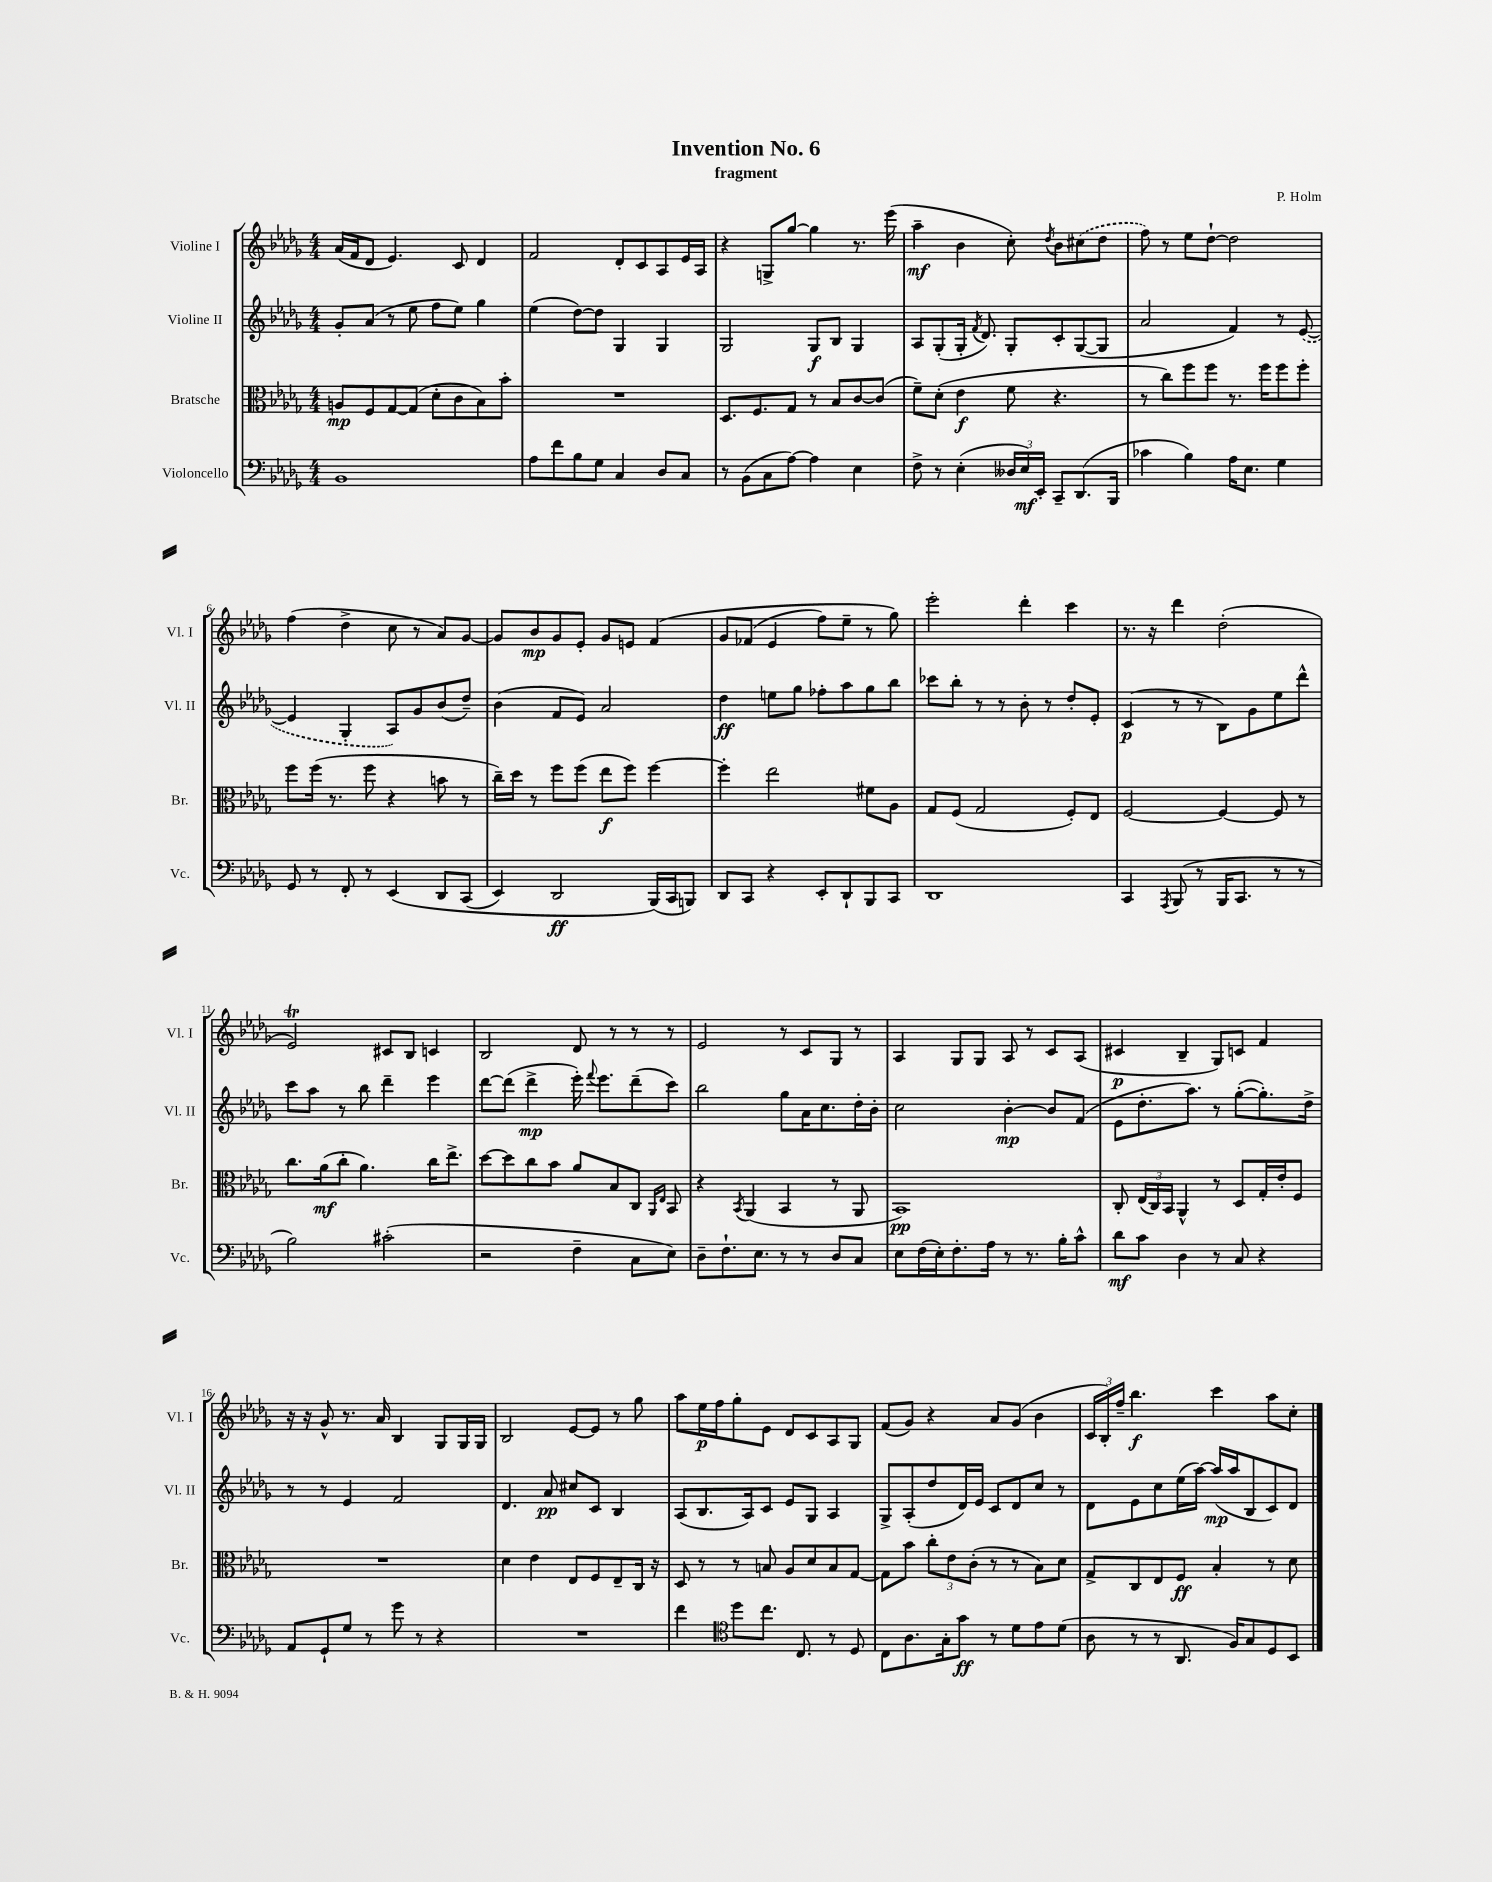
\header { title = "Invention No. 6" composer = "P. Holm" subtitle = "fragment" }
<<
\new StaffGroup <<
\new Staff = "s0" \with { instrumentName = "Violine I" shortInstrumentName = "Vl. I" } {
    \clef treble \key des \major \numericTimeSignature \time 4/4
    \autoBeamOff aes'16[( f'16 des'8] ees'4.) c'8 des'4 |
    f'2 des'8[-. c'8 aes8 ees'16 aes16] |
    r4 g8[-> ges''8]~ ges''4 r8. ees'''16( |
    aes''4--\mf bes'4 c''8-.) \acciaccatura { des''8 } bes'8[ \once \slurDashed cis''8( des''8] |
    f''8) r8 ees''8[ des''8]~-! des''2 |
    f''4( des''4-> c''8 r8 aes'8[) ges'8]~ |
    ges'8[ bes'8\mp ges'8 ees'8]-. ges'8[ e'8] f'4\( |
    ges'8[ fes'8]( ees'4 f''8[) ees''8]-- r8 ges''8\) |
    ees'''2-. des'''4-. c'''4 |
    r8. r16 des'''4 des''2-.( |
    ees'2\trill) cis'8[ bes8] c'4 |
    bes2 des'8 r8 r8 r8 |
    ees'2 r8 c'8[ ges8] r8 |
    aes4 ges8[ ges8] aes8 r8 c'8[ aes8]( |
    cis'4\p bes4-- ges8[) c'8] f'4 |
    r16 r16 ges'8-^ r8. aes'16 bes4 ges8[ ges16 ges16] |
    bes2 ees'8[~ ees'8] r8 ges''8 |
    aes''8[ ees''16\p f''16 ges''8-. ees'8] des'8[ c'8 aes8 ges8] |
    f'8[( ges'8]) r4 aes'8[ ges'8]( bes'4 |
    \tuplet 3/2 { c'16[ bes16-.) f''16]-- } bes''4.\f c'''4 aes''8[ c''8]-. \bar "|." |
}
\new Staff = "s1" \with { instrumentName = "Violine II" shortInstrumentName = "Vl. II" } {
    \clef treble \key des \major \numericTimeSignature \time 4/4
    \autoBeamOff ges'8[-. aes'8]( r8 ees''8 f''8[ ees''8]) ges''4 |
    ees''4( des''8[~) des''8] ges4 ges4 |
    ges2 ges8[\f bes8] ges4 |
    aes8[ ges8-.( ges16]-. \acciaccatura { f'8 } des'8.) ges8[-. c'8-. ges8~( ges8] |
    aes'2 f'4) r8 \once \slurDashed ees'8~( |
    ees'4 ges4-. aes8[) ges'8 bes'8( des''8]--) |
    bes'4( f'8[ ees'8]) aes'2 |
    des''4\ff e''8[ ges''8] fes''8[-. aes''8 ges''8 bes''8] |
    ces'''8[ bes''8]-. r8 r8 bes'8-. r8 des''8[-. ees'8]-. |
    c'4\p( r8 r8 bes8[) ges'8 ees''8 des'''8]-^ |
    c'''8[ aes''8] r8 bes''8 des'''4-- ees'''4 |
    des'''8[~ des'''8]( des'''4->\mp ees'''16-.) \appoggiatura { f'''8 } ees'''8.[ des'''8--( c'''8]) |
    bes''2 ges''8[ aes'16 c''8. des''16-. bes'16]-. |
    c''2 bes'4~-.\mp bes'8[ f'8]( |
    ees'8[ des''8.-. aes''8.]) r8 ges''8[~-.( ges''8.-.) des''16]-> |
    r8 r8 ees'4 f'2 |
    des'4. aes'8\pp cis''8[ c'8] bes4 |
    aes8[( bes8. aes16) c'8] ees'8[ ges8] aes4 |
    ges8[-> aes8-.( des''8 des'16) ees'16] c'8[ des'8 c''8] r8 |
    des'8[ ees'8 c''8 ees''16( aes''16]~) aes''16[\mp( aes''16 bes8 c'8) des'8] \bar "|." |
}
\new Staff = "s2" \with { instrumentName = "Bratsche" shortInstrumentName = "Br." } {
    \clef alto \key des \major \numericTimeSignature \time 4/4
    \autoBeamOff a8[\mp f8 ges8~ ges8]( des'8[-. c'8 bes8) bes'8]-. |
    R1 |
    des8.[ f8. ges8] r8 bes8[ c'8~ c'8]( |
    f'8[--) des'8]-.( ees'4\f f'8 r4. |
    r8 c''8[) f''8 f''8] r8. f''16[ f''8 f''8]-. |
    f''8[ f''16]( r8. f''8 r4 b'8 r8 |
    c''16[--) des''16] r8 f''8[ f''8]( ees''8[\f f''8]) f''4~ |
    f''4-. ees''2 fis'8[ aes8] |
    ges8[ f8]( ges2 f8[-.) ees8] |
    f2~ f4~ f8 r8 |
    c''8.[ aes'16\mf( c''8]-. aes'4.) c''16[ ees''8.]-> |
    des''8[~ des''8 c''8 bes'8] aes'8[ bes8 c8] \grace { aes,16[ ees16] } bes,8 |
    r4 \acciaccatura { bes,8 } aes,4( bes,4 r8 aes,8 |
    bes,1\pp) |
    c8-. \tuplet 3/2 { ees16[( c16) bes,16] } aes,4-^ r8 des8[ ges16-. ees'16-. f8] |
    R1 |
    des'4 ees'4 ees8[ f8 ees8-- c16] r16 |
    des8 r8 r8 b8 aes8[ des'8 b8 ges8]~ |
    ges8[ bes'8] \tuplet 3/2 { c''8[-. ees'8 c'8]-.( } r8 r8 bes8[) des'8] |
    ges8[-> c8 ees8 f8]\ff bes4-. r8 des'8 \bar "|." |
}
\new Staff = "s3" \with { instrumentName = "Violoncello" shortInstrumentName = "Vc." } {
    \clef bass \key des \major \numericTimeSignature \time 4/4
    \autoBeamOff bes,1 |
    aes8[ f'8 bes8 ges8] c4 des8[ c8] |
    r8 bes,8[( c8 aes8]~) aes4 ees4 |
    f8-> r8 ees4-.( \tuplet 3/2 { deses16[ ees16\mf) ees,16]-. } c,8[-- des,8.( bes,,16] |
    ces'4 bes4) aes16[ ees8.] ges4 |
    ges,8 r8 f,8-. r8 ees,4\( des,8[ c,8]( |
    ees,4) des,2\ff bes,,16[(\) c,16 b,,8]) |
    des,8[ c,8] r4 ees,8[-. des,8-! bes,,8 c,8] |
    des,1 |
    c,4 \acciaccatura { aes,,8 } bes,,8( r8 bes,,16[ c,8.] r8 r8 |
    bes2) cis'2-.( |
    r2 f4-- c8[ ees8]) |
    des8[-- f8.-! ees8.] r8 r8 des8[ c8] |
    ees8[ f16( ees16-.) f8.-. aes16] r8 r8. bes16[-. c'8]-^ |
    des'8[\mf c'8] des4 r8 c8 r4 |
    aes,8[ ges,8-! ges8] r8 ges'8 r8 r4 |
    R1 |
    f'4 \clef tenor des''8[ c''8.] c8. r8 des8 |
    c8[ aes8. ges16-. ges'8]\ff r8 des'8[ ees'8 des'8]( |
    aes8 r8 r8 aes,8. f16[) ges8 des8 bes,8] \bar "|." |
}
>>
>>
